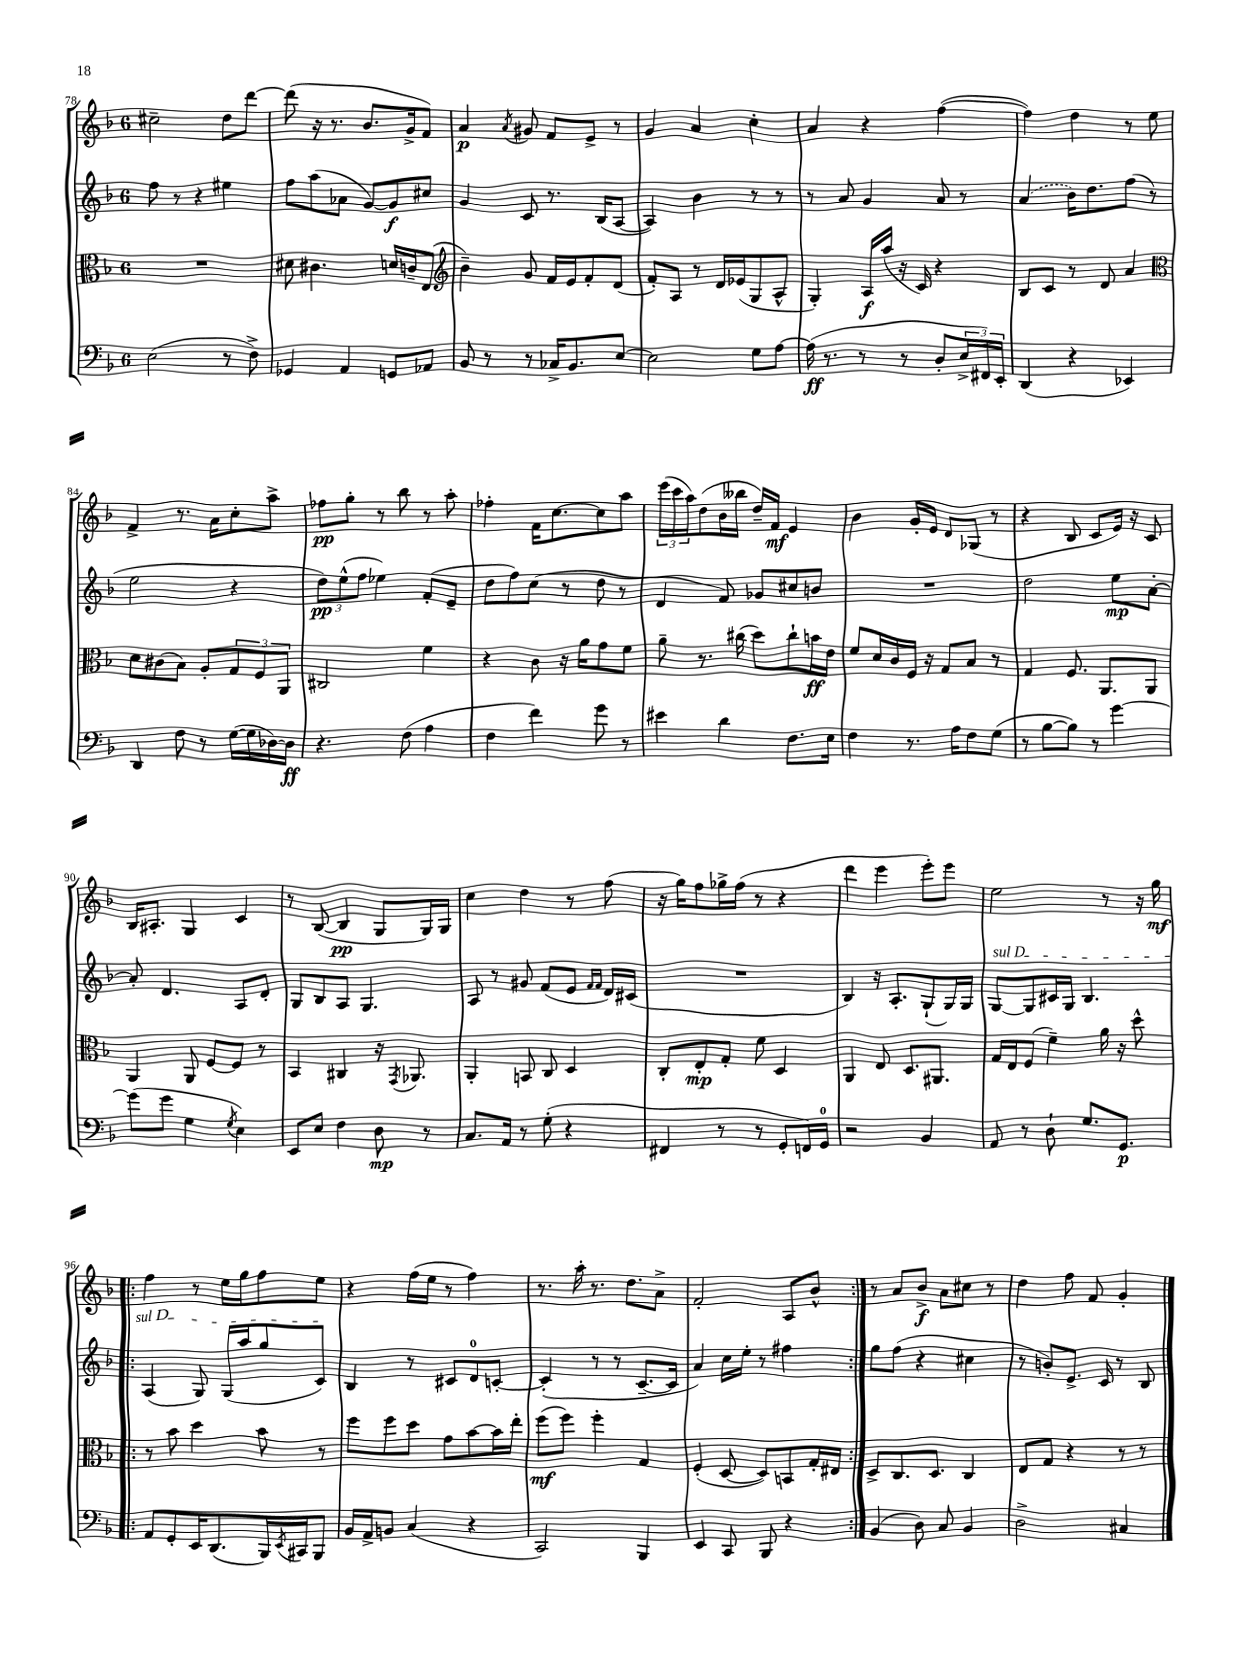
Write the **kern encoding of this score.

**kern	**dynam	**kern	**dynam	**kern	**dynam	**kern	**dynam
*part4	*part4	*part3	*part3	*part2	*part2	*part1	*part1
*staff4	*staff4	*staff3	*staff3	*staff2	*staff2	*staff1	*staff1
*clefF4	*	*clefC3	*	*clefG2	*	*clefG2	*
*k[b-]	*	*k[b-]	*	*k[b-]	*	*k[b-]	*
*M6/8	*	*M6/8	*	*M6/8	*	*M6/8	*
=78	=78	=78	=78	=78	=78	=78	=78
(2E\	.	2.r	.	8ff\	.	2cc#X~\	.
.	.	.	.	8r	.	.	.
.	.	.	.	4r	.	.	.
8r	.	.	.	4ee#X\	.	8dd\L	.
8F^\)	.	.	.	.	.	[8ddd\J	.
=79	=79	=79	=79	=79	=79	=79	=79
4GG-X/	.	8d#X\	.	8ff\L	.	(8ddd\]	.
.	.	4.c#X\	.	(8aa\	.	16r	.
.	.	.	.	.	.	8.r	.
4AA/	.	.	.	8a-X\J	.	.	.
.	.	.	.	[8g/L)	.	8.b-/L	.
8GGn/L	.	16dn/LL	.	8g/]	f	.	.
.	.	16cn~/J	.	.	.	16g^/k	.
8AA-X/J	.	(8E/J	.	8cc#X/J	.	8f/J)	.
=80	=80	=80	=80	=80	=80	=80	=80
*	*	*clefG2	*	*	*	*	*
8BB-/	.	4b-~\)	.	4g/	.	4a/	p
8r	.	.	.	.	.	.	.
.	.	.	.	.	.	8qa/	.
8r	.	8g/	.	8c/	.	8g#X/	.
16C-X^/KL	.	16f/LL	.	8.r	.	8f/L	.
8.BB-/	.	16e/J	.	.	.	.	.
.	.	8f'/	.	.	.	8e^/J	.
.	.	.	.	(16B-/KL	.	.	.
[8E/J	.	(8d/J	.	[8A/J	.	8r	.
=81	=81	=81	=81	=81	=81	=81	=81
2E\]	.	8f'/L)	.	4A/])	.	4g/	.
.	.	8A/J	.	.	.	.	.
.	.	8r	.	4b-\	.	4a/	.
.	.	16d/LL	.	.	.	.	.
.	.	(16e-X/J	.	.	.	.	.
8G\L	.	8G/	.	8r	.	4cc'\	.
[8A\J	.	8A^^/J	.	8r	.	.	.
=82	=82	=82	=82	=82	=82	=82	=82
(16A\]	ff	4G'/)	.	8r	.	4a/	.
8.r	.	.	.	.	.	.	.
.	.	.	.	8a/	.	.	.
8r	.	16A/LL	f	4g/	.	4r	.
.	.	(16aa/JJ	.	.	.	.	.
8r	.	16r	.	.	.	.	.
.	.	16c/)	.	.	.	.	.
8D'/L	.	4r	.	8a/	.	([4ff\	.
24E^/L	.	.	.	8r	.	.	.
24FF#X/)	.	.	.	.	.	.	.
24EE'/JJ	.	.	.	.	.	.	.
=83	=83	=83	=83	=83	=83	=83	=83
(4DD/	.	8B-/L	.	(4a/	.	4ff\])	.
.	.	8c/J	.	.	.	.	.
4r	.	8r	.	16b-\KL)	.	4dd\	.
.	.	.	.	8.dd\	.	.	.
.	.	8d/	.	.	.	.	.
4EE-X/)	.	4a/	.	(8ff\J	.	8r	.
.	.	.	.	8r	.	8ee\	.
!!LO:LB:g=z
=84	=84	=84	=84	=84	=84	=84	=84
*	*	*clefC3	*	*	*	*	*
4DD/	.	8d\L	.	2ee\	.	4f^/	.
.	.	(8c#X\	.	.	.	.	.
8F\	.	8B-\J)	.	.	.	8.r	.
8r	.	8A'/L	.	.	.	.	.
.	.	.	.	.	.	16a\KL	.
([16G\LL	.	12G/	.	4r	.	8cc'\	.
16G\]	.	.	.	.	.	.	.
.	.	12F/	.	.	.	.	.
[16D-X\)	.	.	.	.	.	8aa^\J	.
.	.	12AA/J	.	.	.	.	.
16D-\JJ]	ff	.	.	.	.	.	.
=85	=85	=85	=85	=85	=85	=85	=85
4.r	.	2C#X/	.	12dd\L)	pp	8ff-X\L	pp
.	.	.	.	(12ee^^\	.	.	.
.	.	.	.	.	.	8gg'\J	.
.	.	.	.	12ff\J	.	.	.
.	.	.	.	4ee-X\)	.	8r	.
(8F\	.	.	.	.	.	8bb-\	.
4A\	.	4f\	.	(8f'/L	.	8r	.
.	.	.	.	8e~/J	.	8aa'\	.
=86	=86	=86	=86	=86	=86	=86	=86
4F\	.	4r	.	8dd\L	.	4ff-X'\	.
.	.	.	.	8ff\)	.	.	.
4f\)	.	8c\	.	(8cc\J	.	16f\KL	.
.	.	.	.	.	.	[8.cc\	.
.	.	16r	.	8r	.	.	.
.	.	16a\KL	.	.	.	.	.
8g\	.	8g\	.	8dd\	.	8cc\]	.
8r	.	8f\J	.	8r	.	8aa\J	.
=87	=87	=87	=87	=87	=87	=87	=87
4e#X\	.	8a~\	.	4d/	.	(24eee\LL	.
.	.	.	.	.	.	24ccc\	.
.	.	.	.	.	.	24aa\J)	.
.	.	8.r	.	.	.	(8dd\	.
4d\	.	.	.	8f/)	.	16b-\L	.
.	.	(16cc#X\	.	.	.	16bb--X\JJ	.
.	.	8dd\L)	.	8g-X/L	.	16dd~/LL)	.
.	.	.	.	.	.	16f/JJ	mf
8.F\L	.	8cc#`\	.	8cc#X/	.	4e/	.
.	.	16bn\L	ff	8bn/J	.	.	.
16E\Jk	.	16e\JJ	.	.	.	.	.
=88	=88	=88	=88	=88	=88	=88	=88
4F\	.	8f/L	.	2.r	.	4b-\	.
.	.	16d/L	.	.	.	.	.
.	.	16c/	.	.	.	.	.
8.r	.	16F/JJ	.	.	.	16g'/LL	.
.	.	16r	.	.	.	16e/JJ	.
.	.	8G/L	.	.	.	8d/L	.
16A\KL	.	.	.	.	.	.	.
8F\	.	8B-/J	.	.	.	(8G-X/J	.
(8G\J	.	8r	.	.	.	8r	.
=89	=89	=89	=89	=89	=89	=89	=89
8r	.	4G/	.	2dd\	.	4r	.
[8B-\L	.	.	.	.	.	.	.
8B-\J])	.	8.F/	.	.	.	8B-/	.
8r	.	.	.	.	.	8c/L	.
.	.	8.AA/L	.	.	.	.	.
[4g\	.	.	.	8ee\L	mp	16e/Jk)	.
.	.	.	.	.	.	16r	.
.	.	8AA/J	.	[8a'\J	.	8c/	.
!!LO:LB:g=z
=90	=90	=90	=90	=90	=90	=90	=90
(8g\L]	.	4AA/	.	8a'/]	.	16B-/KL	.
.	.	.	.	.	.	8.A#X'/J	.
8g\J	.	.	.	4.d/	.	.	.
4G\	.	8AA/	.	.	.	4G/	.
.	.	[8F/L	.	.	.	.	.
8qG/	.	.	.	.	.	.	.
4E\)	.	8F/J]	.	8A/L	.	4c/	.
.	.	8r	.	8d'/J	.	.	.
=91	=91	=91	=91	=91	=91	=91	=91
8EE/L	.	4BB-/	.	8G/L	.	8r	.
8E/J	.	.	.	8B-/	.	([8B-/	.
4F\	.	4C#X/	.	8A/J	.	4B-/]	pp
.	.	.	.	4.G/	.	.	.
8D\	mp	16r	.	.	.	8G/L	.
.	.	8qGG/	.	.	.	.	.
.	.	8.AA-X/	.	.	.	.	.
8r	.	.	.	.	.	16G/L)	.
.	.	.	.	.	.	16G/JJ	.
=92	=92	=92	=92	=92	=92	=92	=92
8.C/L	.	4AA'/	.	8A/	.	4cc\	.
.	.	.	.	8r	.	.	.
16AA/Jk	.	.	.	.	.	.	.
8r	.	8BBn/	.	8g#X/	.	4dd\	.
(8G'\	.	8C/	.	(8f/L	.	.	.
4r	.	4D/	.	8e/J	.	8r	.
.	.	.	.	16qqf/LL	.	.	.
.	.	.	.	16qqf/JJ	.	.	.
.	.	.	.	16d/LL)	.	(8ff\	.
.	.	.	.	(16c#X/JJ	.	.	.
=93	=93	=93	=93	=93	=93	=93	=93
4FF#X/	.	8C'/L	.	2.r	.	16r	.
.	.	.	.	.	.	16gg\KL)	.
.	.	8E'/	mp	.	.	8ff\	.
8r	.	8G'/J	.	.	.	16gg-X^\L	.
.	.	.	.	.	.	(16ff\JJ	.
8r	.	8f\	.	.	.	8r	.
8GG'/L	.	4D/	.	.	.	4r	.
16FFn/L)	.	.	.	.	.	.	.
16GG/JJ	.	.	.	.	.	.	.
=94	=94	=94	=94	=94	=94	=94	=94
2r	.	4AA/	.	4B-/)	.	4ddd\	.
.	.	8E/	.	16r	.	4eee\	.
.	.	.	.	8.A'/L	.	.	.
.	.	8.D/L	.	.	.	.	.
4BB-/	.	.	.	(8G`/	.	8eee'\L)	.
.	.	8.AA#X/J	.	.	.	.	.
.	.	.	.	16G/L)	.	8eee\J	.
.	.	.	.	16G/JJ	.	.	.
=95	=95	=95	=95	=95	=95	=95	=95
!	!	!	!	!LO:TX:a:i:t=sul D	!	!	!
8AA/	.	16G/LL	.	[8G/L	.	2ee\	.
.	.	16E/J	.	.	.	.	.
8r	.	(8F/J	.	8G/]	.	.	.
8D`\	.	4f~\)	.	16c#X/L	.	.	.
.	.	.	.	16G/JJ	.	.	.
8.G/L	.	.	.	4.B-/	.	.	.
.	.	16a\	.	.	.	8r	.
8.GG/J	p	16r	.	.	.	.	.
.	.	8dd^^\	.	.	.	16r	.
.	.	.	.	.	.	16gg\	mf
!!LO:LB:g=z
=96!|:	=96!|:	=96!|:	=96!|:	=96!|:	=96!|:	=96!|:	=96!|:
8AA/L	.	8r	.	(4A/	.	4ff\	.
8GG'/	.	8b-\	.	.	.	.	.
16EE/K	.	4dd\	.	8G/)	.	8r	.
(8.DD/	.	.	.	.	.	.	.
.	.	.	.	(16G/LL	.	16ee\LL	.
.	.	.	.	16aa/J	.	16gg\J	.
16BBB-/L)	.	8b-\	.	8gg/	.	8ff\	.
8qEE/	.	.	.	.	.	.	.
16CC#X/J	.	.	.	.	.	.	.
8BBB-/J	.	8r	.	8c/J)	.	8ee\J	.
=97	=97	=97	=97	=97	=97	=97	=97
16BB-/LL	.	8ff\L	.	4B-/	.	4r	.
16AA^/J	.	.	.	.	.	.	.
8BBn/J	.	8ff\	.	.	.	.	.
(4C/	.	8dd\J	.	8r	.	(16ff\LL	.
.	.	.	.	.	.	16ee\JJ	.
.	.	8g\L	.	8c#X/L	.	8r	.
4r	.	[8b-\	.	8d/	.	4ff\)	.
.	.	16b-\L]	.	[8cn'/J	.	.	.
.	.	16ee'\JJ	.	.	.	.	.
=98	=98	=98	=98	=98	=98	=98	=98
2CC/)	.	(8ff\L	mf	(4c'/]	.	8.r	.
.	.	8ff\J)	.	.	.	.	.
.	.	.	.	.	.	16aa'\	.
.	.	4ff'\	.	8r	.	8.r	.
.	.	.	.	8r	.	.	.
.	.	.	.	.	.	8.dd\L	.
4BBB-/	.	4G/	.	[8.c~/L	.	.	.
.	.	.	.	.	.	8a^\J	.
.	.	.	.	16c/Jk]	.	.	.
=99	=99	=99	=99	=99	=99	=99	=99
4EE/	.	(4F'/	.	4a/)	.	2f'/	.
8CC/	.	[8D/	.	16cc\LL	.	.	.
.	.	.	.	16ee'\JJ	.	.	.
8BBB-/	.	8D/L])	.	8r	.	.	.
4r	.	8BBn/	.	4ff#X\	.	8A/L	.
.	.	16G'/L	.	.	.	8b-^^/J	.
.	.	16E#X/JJ	.	.	.	.	.
=100:|!	=100:|!	=100:|!	=100:|!	=100:|!	=100:|!	=100:|!	=100:|!
(4BB-/	.	8D^/L	.	8gg\L	.	8r	.
.	.	8.C/	.	(8ff\J	.	8a/L	.
8D\)	.	.	.	4r	.	8b-^/J	f
.	.	8.D/J	.	.	.	.	.
8C/	.	.	.	.	.	8a\L	.
4BB-/	.	4C/	.	4cc#X\	.	8cc#X\J	.
.	.	.	.	.	.	8r	.
=101	=101	=101	=101	=101	=101	=101	=101
2D^\	.	8E/L	.	8r	.	4dd\	.
.	.	8G/J	.	8bn'/L)	.	.	.
.	.	4r	.	8.e^/J	.	8ff\	.
.	.	.	.	.	.	8f/	.
.	.	.	.	16c/	.	.	.
4C#X/	.	8r	.	8r	.	4g'/	.
.	.	8r	.	8B-/	.	.	.
==	==	==	==	==	==	==	==
*-	*-	*-	*-	*-	*-	*-	*-
